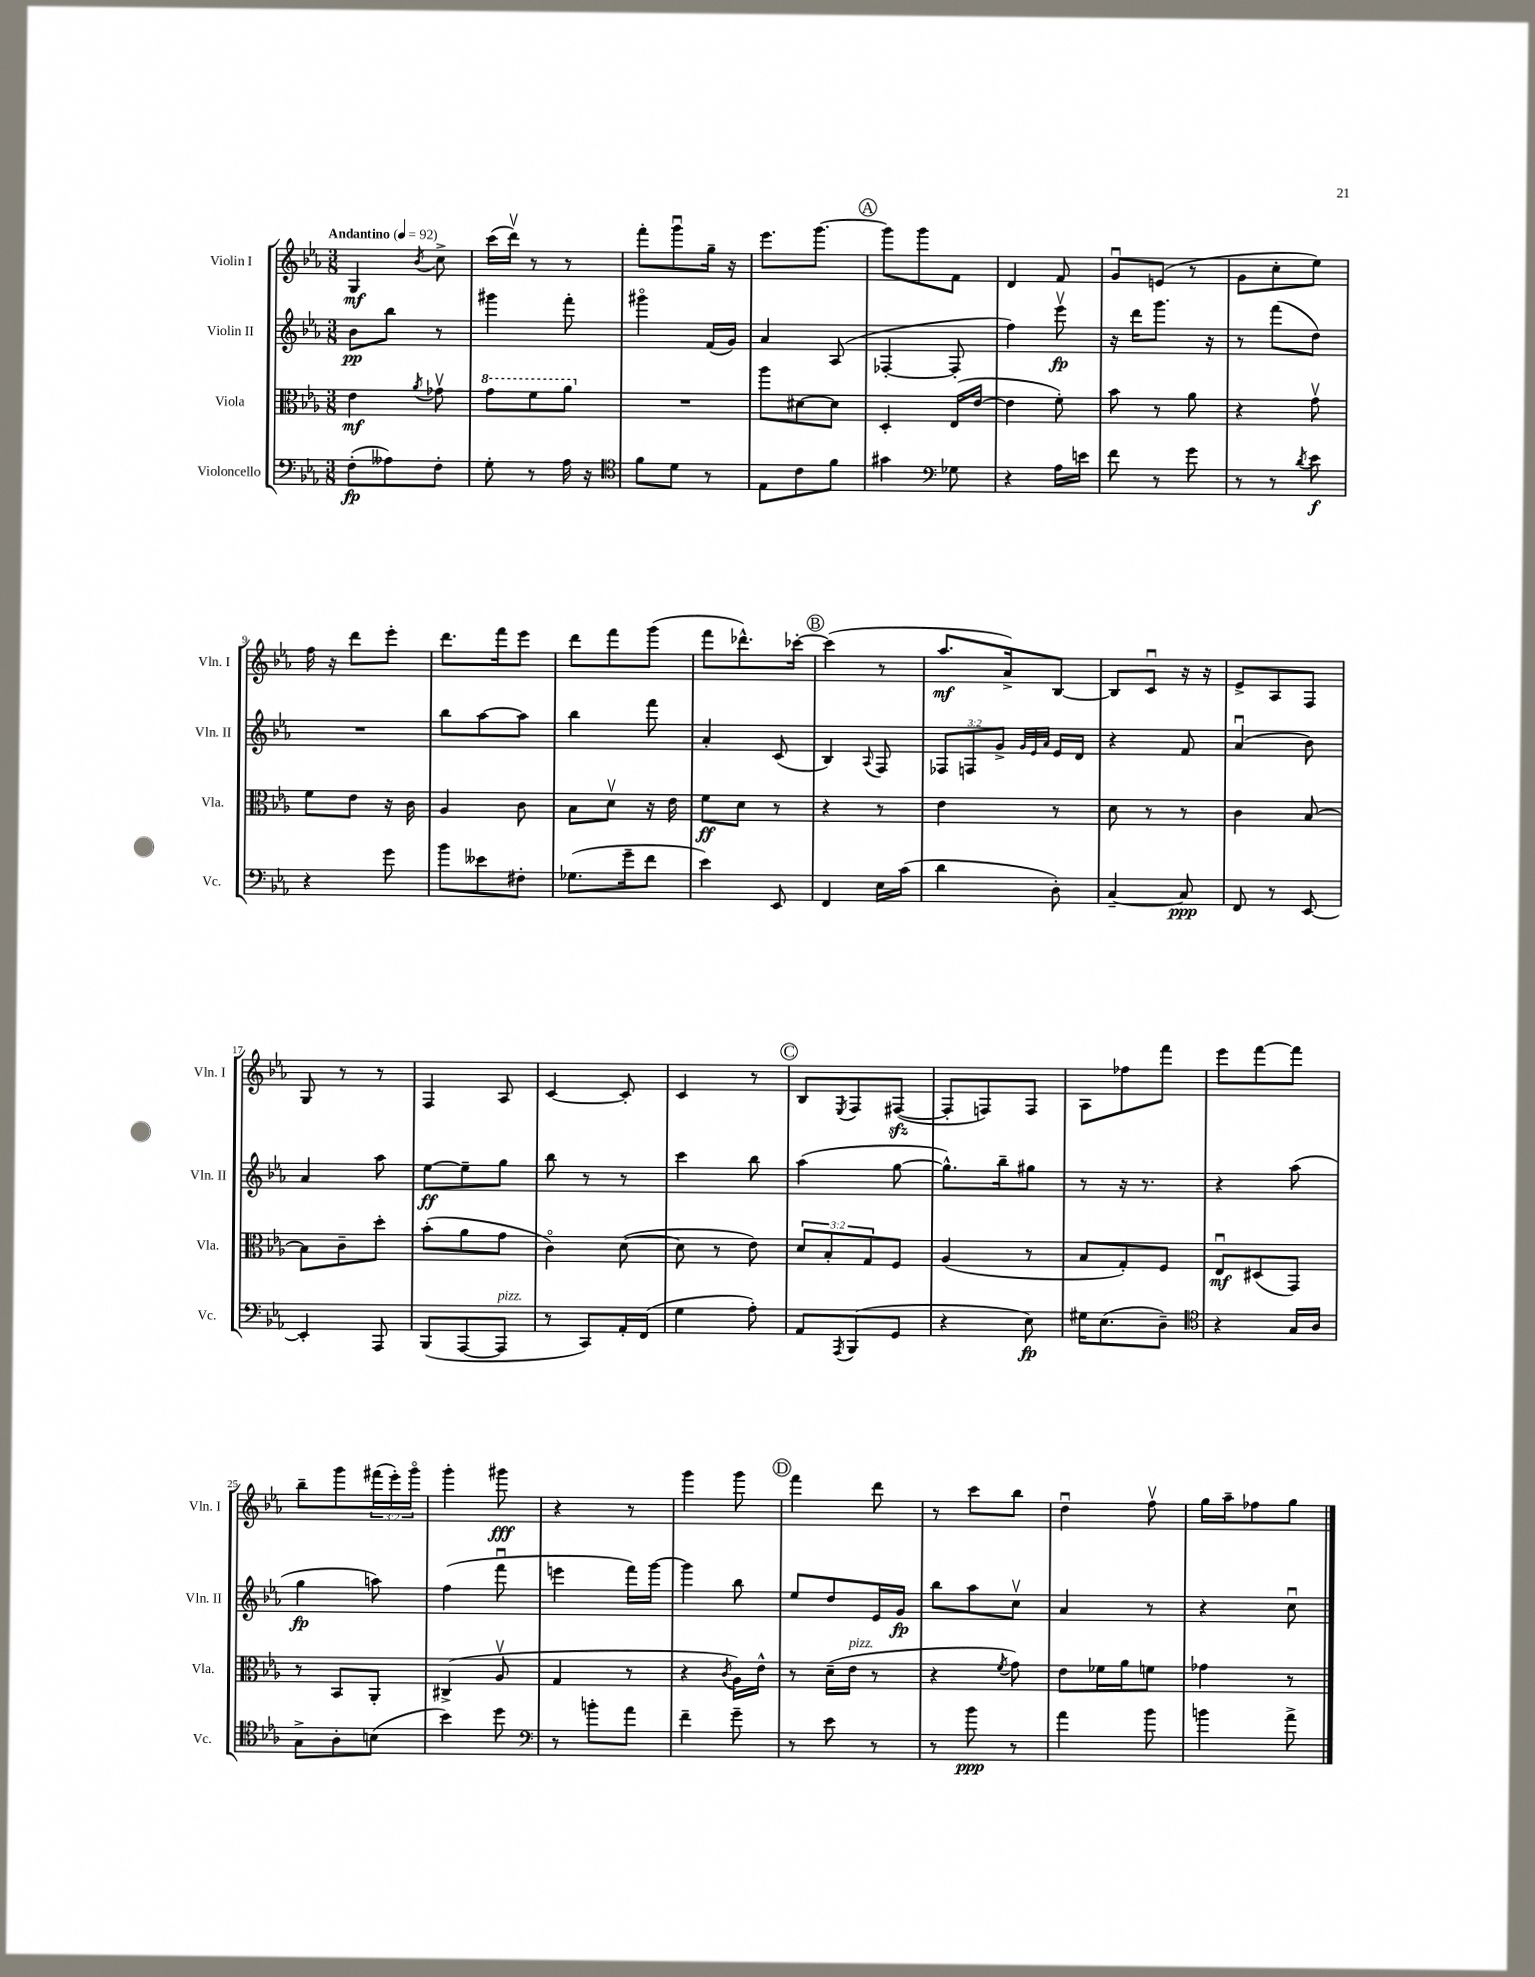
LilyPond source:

<<
\new StaffGroup <<
\new Staff = "s0" \with { instrumentName = "Violin I" shortInstrumentName = "Vln. I" } {
    \clef treble \key ees \major \numericTimeSignature \time 3/8 \override Staff.TupletNumber.text = #tuplet-number::calc-fraction-text \tempo "Andantino" 4 = 92
    g4\mf \acciaccatura { bes'8 } c''8-> |
    c'''16( d'''16\upbow) r8 r8 |
    f'''8-. g'''8\downbow g''16-- r16 |
    ees'''8. g'''8.~ |
    \mark \markup { \circle "A" } g'''8 g'''8 f'8 |
    d'4 f'8 |
    g'8\downbow e'8( r8 |
    g'8 c''8-. ees''8) |
    f''16 r16 d'''8 ees'''8-. |
    d'''8. f'''16 ees'''8 |
    d'''8 f'''8 g'''8( |
    f'''8 des'''8.-^) ces'''16~-. |
    \mark \markup { \circle "B" } ces'''4( r8 |
    aes''8.\mf aes'16->) bes8~ |
    bes8 c'8\downbow r16 r16 |
    ees'8-> aes8 f8 |
    g8 r8 r8 |
    f4 aes8 |
    c'4~ c'8-. |
    c'4 r8 |
    \mark \markup { \circle "C" } bes8 \acciaccatura { ees8 } f8 fis8~\sfz( |
    fis8-. f8) f8 |
    aes8 fes''8 f'''8 |
    ees'''8 f'''8~ f'''8 |
    bes''8-- g'''8 \tuplet 3/2 { fis'''16( ees'''16-.) g'''16\flageolet } |
    g'''4-. gis'''8\fff |
    r4 r8 |
    g'''4 g'''8 |
    \mark \markup { \circle "D" } f'''4 d'''8 |
    r8 c'''8 bes''8 |
    d''4\downbow f''8\upbow |
    g''16 aes''16-- fes''8 g''8 \bar "|." |
}
\new Staff = "s1" \with { instrumentName = "Violin II" shortInstrumentName = "Vln. II" } {
    \clef treble \key ees \major \numericTimeSignature \time 3/8 \override Staff.TupletNumber.text = #tuplet-number::calc-fraction-text
    bes'8\pp bes''8 r8 |
    gis'''4 f'''8-. |
    gis'''4\flageolet f'16( g'16) |
    aes'4 aes8( |
    \mark \markup { \circle "A" } fes4~-. fes8-. |
    f''4) ees'''8\upbow\fp |
    r16 d'''16 g'''8. r16 |
    r8 f'''8( d''8) |
    R4. |
    bes''8 aes''8~ aes''8 |
    bes''4 f'''8 |
    aes'4-. c'8( |
    \mark \markup { \circle "B" } bes4) \appoggiatura { aes8 } f8 |
    \tuplet 3/2 { fes8 f8 g'8-> } \grace { g'32 ees'32 aes'32 } ees'16 d'16 |
    r4 f'8 |
    aes'4\downbow( bes'8) |
    aes'4 aes''8 |
    ees''8~\ff ees''8-- g''8 |
    bes''8 r8 r8 |
    c'''4 bes''8 |
    \mark \markup { \circle "C" } aes''4( g''8~ |
    g''8.-^) bes''16-- gis''8 |
    r8 r16 r8. |
    r4 aes''8( |
    g''4\fp a''8) |
    f''4( f'''8\downbow |
    e'''4 f'''16) g'''16~ |
    g'''4 bes''8 |
    \mark \markup { \circle "D" } ees''8 d''8 ees'16 g'16\fp |
    bes''8 aes''8 c''8\upbow |
    aes'4 r8 |
    r4 c''8\downbow \bar "|." |
}
\new Staff = "s2" \with { instrumentName = "Viola" shortInstrumentName = "Vla." } {
    \clef alto \key ees \major \numericTimeSignature \time 3/8 \override Staff.TupletNumber.text = #tuplet-number::calc-fraction-text
    ees'4\mf \acciaccatura { aes'8 } ges'8\upbow |
    \ottava #1 g''8 f''8 aes''8 \ottava #0 |
    R4. |
    aes''8 dis'8~ dis'8 |
    \mark \markup { \circle "A" } d4-. ees16( ees'16~ |
    ees'4 f'8-.) |
    bes'8 r8 aes'8 |
    r4 g'8\upbow |
    f'8 ees'8 r16 c'16 |
    aes4 c'8 |
    bes8 d'8\upbow r16 ees'16 |
    f'8\ff d'8 r8 |
    \mark \markup { \circle "B" } r4 r8 |
    ees'4 r8 |
    d'8 r8 r8 |
    c'4 bes8~ |
    bes8 c'8-- d''8-. |
    bes'8-.( aes'8 g'8 |
    c'4\flageolet) d'8~( |
    d'8 r8 ees'8) |
    \mark \markup { \circle "C" } \tuplet 3/2 { d'8 bes8-. g8 } f8 |
    aes4( r8 |
    bes8 g8-.) f8 |
    ees8\downbow\mf dis8( g,8) |
    r8 bes,8 aes,8-. |
    cis4->( aes8\upbow |
    g4 r8 |
    r4 \acciaccatura { c'8 } aes16) ees'16-^ |
    \mark \markup { \circle "D" } r8 d'16--( ees'16^\markup { \italic "pizz." } r8 |
    r4 \acciaccatura { f'8 } g'8) |
    ees'8 fes'16 aes'16 f'8 |
    ges'4 r8 \bar "|." |
}
\new Staff = "s3" \with { instrumentName = "Violoncello" shortInstrumentName = "Vc." } {
    \clef bass \key ees \major \numericTimeSignature \time 3/8
    f8-.\fp( aeses8) f8-. |
    g8-. r8 aes16 r16 |
    \clef tenor f'8 d'8 r8 |
    ees8 c'8 f'8 |
    \mark \markup { \circle "A" } gis'4 \clef bass ges8 |
    r4 aes16 e'16 |
    f'8 r8 g'8 |
    r8 r8 \acciaccatura { d'8 } ees'8\f |
    r4 g'8 |
    bes'8 eeses'8 fis8-. |
    ges8.( g'16-- f'8 |
    ees'4) ees,8 |
    \mark \markup { \circle "B" } f,4 ees16 c'16( |
    d'4 d8-.) |
    c4~-- c8\ppp |
    f,8 r8 ees,8~ |
    ees,4-. aes,,8 |
    bes,,8( aes,,8~ aes,,8^\markup { \italic "pizz." } |
    r8 c,8) aes,16-. f,16( |
    g4 aes8-.) |
    \mark \markup { \circle "C" } aes,8 \acciaccatura { aes,,8 } bes,,8( g,8 |
    r4 ees8\fp) |
    gis16 ees8.( d8--) |
    \clef tenor r4 g16 aes16 |
    g8-> aes8-. b8( |
    bes'4) d''8 |
    \clef bass r8 b'8-. aes'8 |
    f'4-- g'8-- |
    \mark \markup { \circle "D" } r8 ees'8 r8 |
    r8 bes'8\ppp r8 |
    aes'4 bes'8 |
    b'4 aes'8-> \bar "|." |
}
>>
>>
